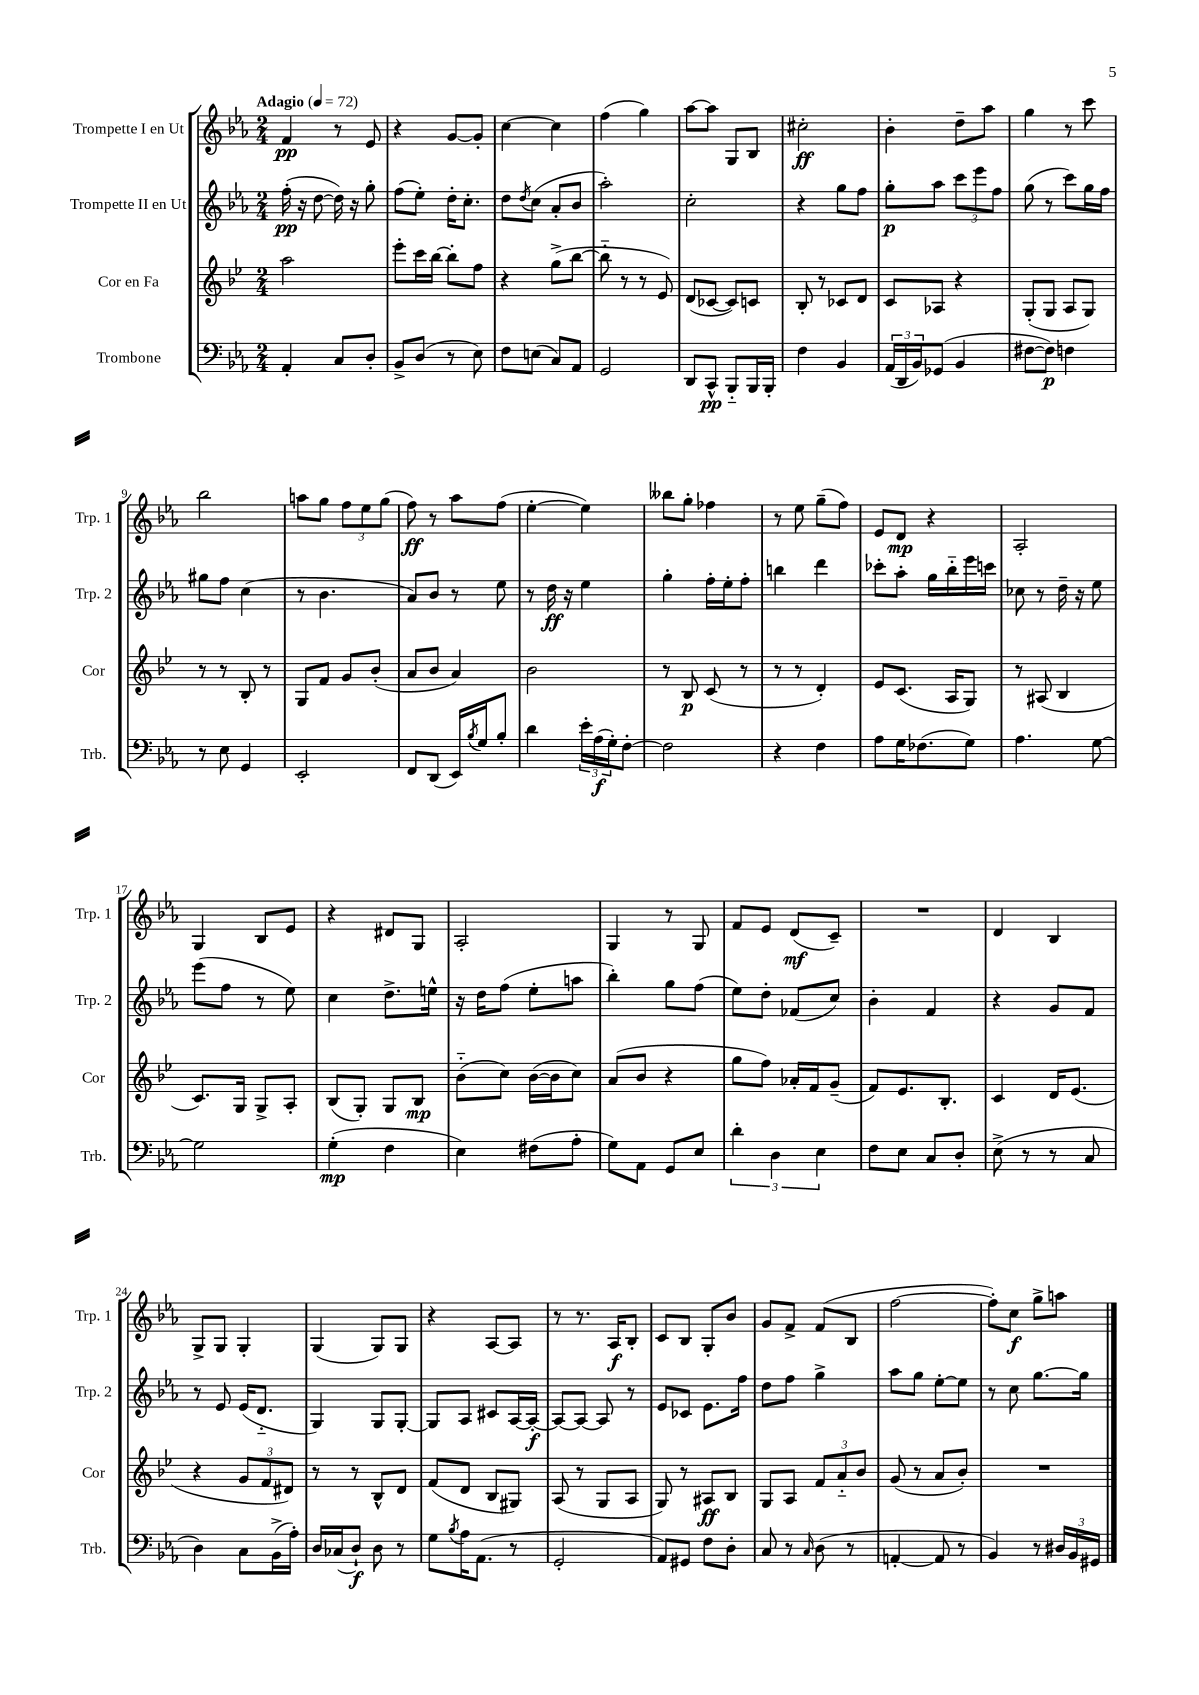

**kern	**kern	**kern	**kern
*staff4	*staff3	*staff2	*staff1
*clefF4	*clefG2	*clefG2	*clefG2
*k[b-e-a-]	*k[b-e-]	*k[b-e-a-]	*k[b-e-a-]
*M2/4	*M2/4	*M2/4	*M2/4
*MM72	*MM72	*MM72	*MM72
4AA-'	2aa	(16ff'	4f
.	.	16r	.
.	.	[8dd	.
8C	.	16dd])	8r
.	.	16r	.
8D'	.	8gg'	8e-
=	=	=	=
8BB-^	8eee-'	(8ff	4r
(8D	16ccc	8ee-')	.
.	[16bb-	.	.
8r	8bb-']	16dd'	[8g
.	.	8.cc'	.
8E-)	8ff	.	8g']
=	=	=	=
8F	4r	8dd	[4cc
.	.	8qdd	.
(8E	.	(8cc	.
8C)	(8gg^	8a-'	4cc]
8AA-	[8bb-	8b-	.
=	=	=	=
2GG	8bb-'~]	2aa-')	(4ff
.	8r	.	.
.	8r	.	4gg)
.	8e-)	.	.
=	=	=	=
8DD	(8d	2cc'	[8aa-
8CC^^	[8c-	.	8aa-]
8BBB-'~	8c-])	.	8G
16BBB-	8c	.	8B-
16BBB-'	.	.	.
=	=	=	=
4F	8B-'	4r	2cc#'
.	8r	.	.
4BB-	8c-	8gg	.
.	8d	8ff	.
=	=	=	=
(24AA-	8c	8gg'	4b-'
24DD	.	.	.
24BB-)	.	.	.
(8GG-	8A-	8aa-	.
4BB-	4r	12ccc	8dd~
.	.	12eee-	.
.	.	.	8aa-
.	.	12ff	.
=	=	=	=
[8F#	(8G'	(8gg	4gg
8F#])	8G	8r	.
4F	8A	8ccc)	8r
.	8G)	16gg	8ccc
.	.	16ff	.
=	=	=	=
8r	8r	8gg#	2bb-
8E-	8r	8ff	.
4GG	8B-'	(4cc	.
.	8r	.	.
=	=	=	=
2EE-'	8G	8r	8aa
.	8f	4.b-	8gg
.	8g	.	12ff
.	.	.	12ee-
.	(8b-'	.	.
.	.	.	(12gg
=	=	=	=
8FF	8a	8a-)	8ff)
(8DD	8b-	8b-	8r
16EE-)	4a)	8r	8aa-
8qB-	.	.	.
16G	.	.	.
8B-'	.	8ee-	(8ff
=	=	=	=
4d	2b-	8r	[4ee-'
.	.	16dd	.
.	.	16r	.
24e-'	.	4ee-	4ee-])
(24A-	.	.	.
24G')	.	.	.
[8F'	.	.	.
=	=	=	=
2F]	8r	4gg'	8bb--
.	8B-	.	8gg'
.	(8c	16ff'	4ff-
.	.	16ee-'	.
.	8r	8ff'	.
=	=	=	=
4r	8r	4bb	8r
.	8r	.	8ee-
4F	4d')	4ddd	(8gg~
.	.	.	8ff)
=	=	=	=
8A-	8e-	8ccc-'	8e-
16G	(8.c	8aa-'	8d
(8.F-	.	.	.
.	.	16gg	4r
.	16A	16bb-'~	.
8G)	8G)	16eee-	.
.	.	16ccc	.
=	=	=	=
4.A-	8r	8cc-	2A-'
.	(8A#	8r	.
.	4B-	16dd~	.
.	.	16r	.
[8G	.	8ee-	.
=	=	=	=
2G]	8.c)	(8eee-	4G
.	.	8ff	.
.	16G	.	.
.	8G^	8r	8B-
.	8A'	8ee-)	8e-
=	=	=	=
(4G'	(8B-	4cc	4r
.	8G')	.	.
4F	8G	8.dd^	8d#
.	8B-	.	8G
.	.	16ee^^	.
=	=	=	=
4E-)	(8b-'~	16r	2A-'
.	.	16dd	.
.	8cc)	(8ff	.
(8F#	([16b-	8ee-'	.
.	16b-]	.	.
8A-'	8cc)	8aa	.
=	=	=	=
8G)	(8a	4bb-')	4G
8AA-	8b-	.	.
8GG	4r	8gg	8r
8E-	.	(8ff	8G
=	=	=	=
6d'	8gg	8ee-)	8f
.	8ff)	8dd'	8e-
6D	.	.	.
.	16a-'	(8f-	(8d
.	16f	.	.
6E-	.	.	.
.	(8g~	8cc)	8c~)
=	=	=	=
8F	8f)	4b-'	2r
8E-	8.e-	.	.
8C	.	4f	.
.	8.B-'	.	.
8D'	.	.	.
=	=	=	=
(8E-^	4c	4r	4d
8r	.	.	.
8r	16d	8g	4B-
.	(8.e-	.	.
8C	.	8f	.
=	=	=	=
4D)	4r	8r	8G^
.	.	8e-	8G
8C	12g	(16e-	4G'
.	.	8.d'~	.
.	12f	.	.
(16BB-^	.	.	.
.	12d#)	.	.
16A-')	.	.	.
=	=	=	=
16D	8r	4G)	(4G
(16C-	.	.	.
8D`)	8r	.	.
8D	8B-^^	8G	8G)
8r	8d	[8G'	8G
=	=	=	=
8G	(8f	8G]	4r
8qB-	.	.	.
16A-	8d	8A-	.
(8.AA-	.	.	.
.	8B-	8c#	[8A-
8r	8G#)	[16A-	8A-]
.	.	16A-'_	.
=	=	=	=
2GG'	(8A	8A-_	8r
.	8r	8A-_	8.r
.	8G	8A-]	.
.	.	.	16A-
.	8A	8r	8B-'
=	=	=	=
8AA-)	8G)	8e-	8c
8GG#	8r	8c-	8B-
8F	8A#	8.e-	8G'
8D'	8B-	.	8b-
.	.	16ff	.
=	=	=	=
8C	8G	8dd	8g
8r	8A	8ff	8f^
16qqC	.	.	.
(8D	12f	4gg^	(8f
.	12a'~	.	.
8r	.	.	8B-
.	12b-	.	.
=	=	=	=
[4AA'	(8g	8aa-	[2ff
.	8r	8gg	.
8AA]	8a	[8ee-'	.
8r	8b-')	8ee-]	.
=	=	=	=
4BB-)	2r	8r	8ff'])
.	.	8cc	8cc
8r	.	[8.gg	8gg^
24D#	.	.	8aa
24BB-	.	.	.
.	.	16gg]	.
24GG#	.	.	.
==	==	==	==
*-	*-	*-	*-
